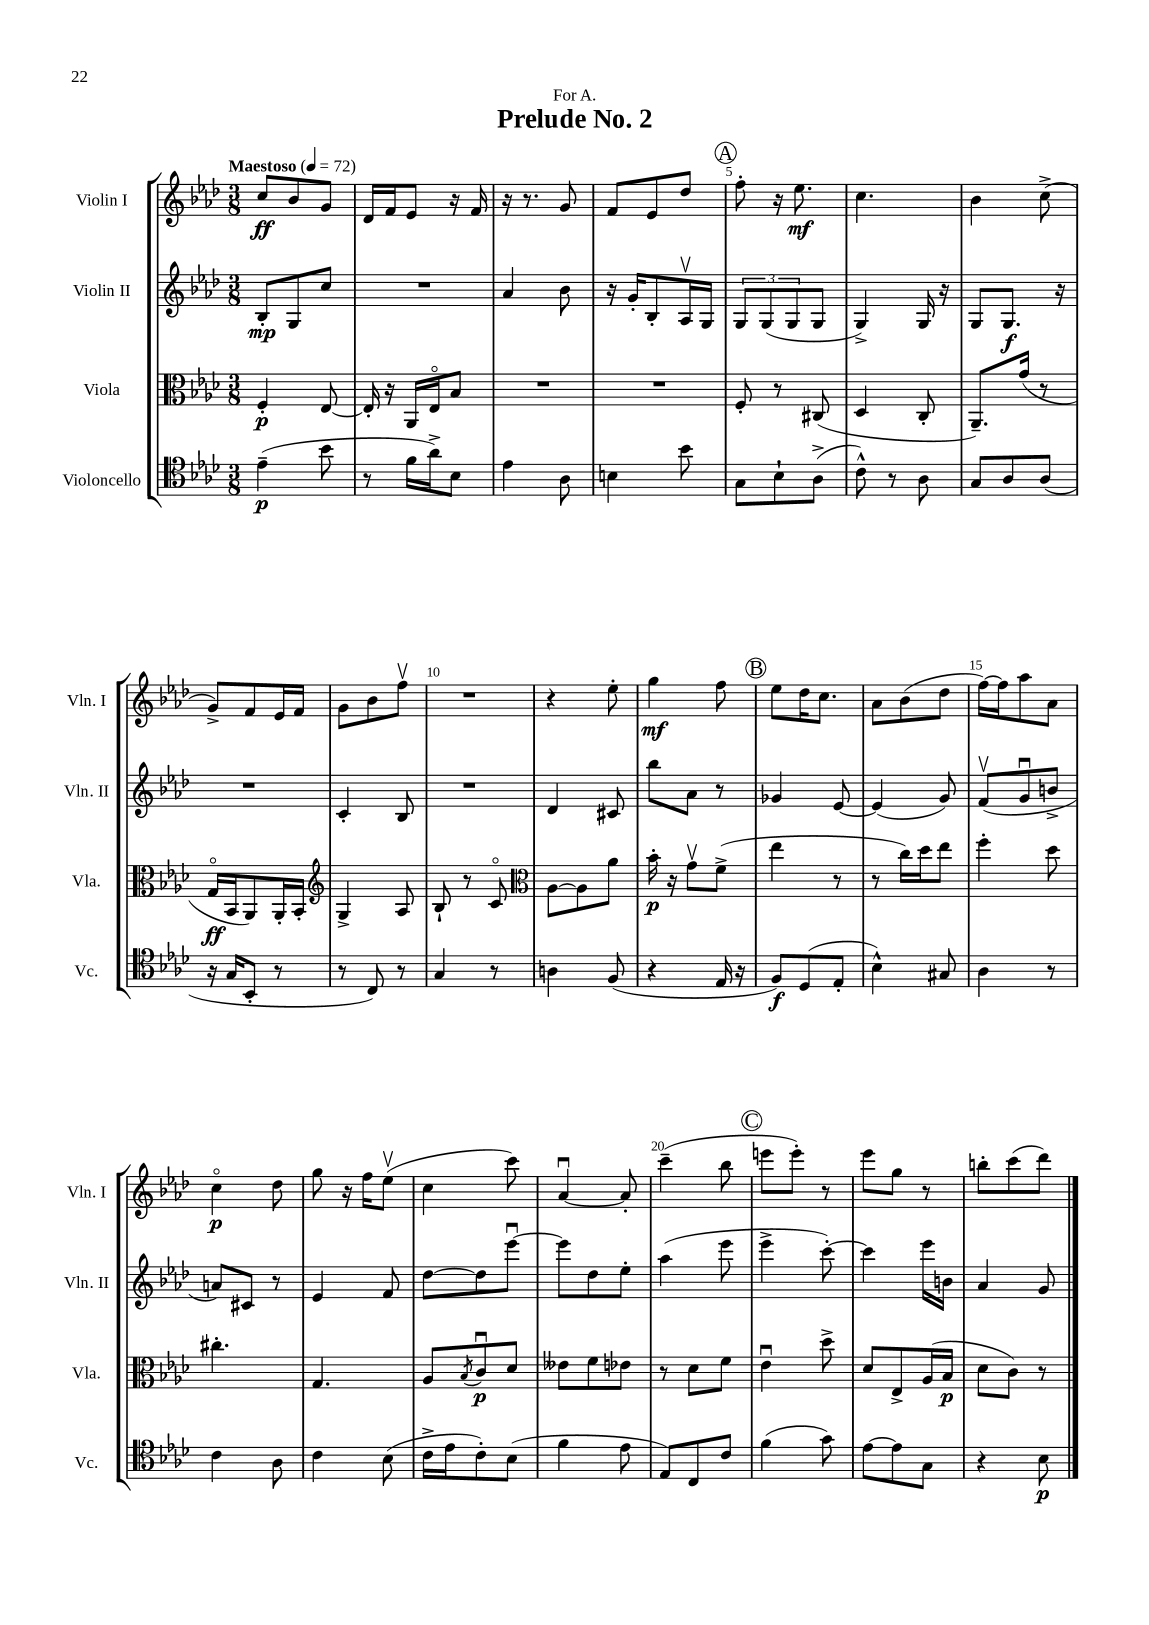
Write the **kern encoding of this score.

**kern	**kern	**kern	**kern
*staff4	*staff3	*staff2	*staff1
*clefC4	*clefC3	*clefG2	*clefG2
*k[b-e-a-d-]	*k[b-e-a-d-]	*k[b-e-a-d-]	*k[b-e-a-d-]
*M3/8	*M3/8	*M3/8	*M3/8
*MM72	*MM72	*MM72	*MM72
(4e-~	4F'	8B-'	8cc
.	.	8G	8b-
8b-	[8E-	8cc	8g
=	=	=	=
8r	16E-']	4.r	16d-
.	16r	.	16f
16f	16AA-	.	8e-
16a-^)	16E-o	.	.
8B-	8B-	.	16r
.	.	.	16f
=	=	=	=
4e-	4.r	4a-	16r
.	.	.	8.r
8A-	.	8b-	8g
=	=	=	=
4B	4.r	16r	8f
.	.	16g'	.
.	.	8B-'	8e-
8b-	.	16A-v	8dd-
.	.	16G	.
=	=	=	=
8G	8F'	12G	8ff'
.	.	(12G	.
8B-`	8r	.	16r
.	.	12G	.
.	.	.	8.ee-
(8A-^	(8C#	8G	.
=	=	=	=
8c^^)	4D-	4G^)	4.cc
8r	.	.	.
8A-	8C'	16G	.
.	.	16r	.
=	=	=	=
8G	8.AA-~)	8G	4b-
8A-	.	8.G	.
.	(16g	.	.
(8A-	8r	.	(8cc^
.	.	16r	.
=	=	=	=
16r	16Go	4.r	8g^)
16G	16BB-	.	.
8BB-'	8AA-)	.	8f
8r	16AA-'	.	16e-
.	16BB-'	.	16f
=	=	=	=
*	*clefG2	*	*
8r	4G^	4c'	8g
8C)	.	.	8b-
8r	8A-	8B-	8ffv
=	=	=	=
4G	8B-`	4.r	4.r
.	8r	.	.
8r	8co	.	.
=	=	=	=
*	*clefC3	*	*
4A	[8A-	4d-	4r
.	8A-]	.	.
(8F	8a-	8c#	8ee-'
=	=	=	=
4r	16b-'	8bb-	4gg
.	16r	.	.
.	8gv	8a-	.
16E-	(8f^	8r	8ff
16r	.	.	.
=	=	=	=
8F)	4ee-	4g-	8ee-
(8D-	.	.	16dd-
.	.	.	8.cc
8E-'	8r	[8e-	.
=	=	=	=
4B-^^)	8r	(4e-]	8a-
.	16cc)	.	(8b-
.	16dd-	.	.
8G#	8ee-	8g)	8dd-
=	=	=	=
4A-	4ff'	(8fv	[16ff)
.	.	.	16ff]
.	.	8gu	8aa-
8r	8dd-	8b^	8a-
=	=	=	=
4c	4.cc#'	8a)	4cco
.	.	8c#	.
8A-	.	8r	8dd-
=	=	=	=
4c	4.G	4e-	8gg
.	.	.	16r
.	.	.	16ff
(8B-	.	8f	(8ee-v
=	=	=	=
16c^	8A-	[8dd-	4cc
16e-	.	.	.
.	8qB-	.	.
8c')	8cu	8dd-]	.
(8B-	8d-	[8eee-u	8ccc)
=	=	=	=
4f	8e--	8eee-]	[4a-u
.	8f	8dd-	.
8e-	8e-	8ee-'	8a-']
=	=	=	=
8E-)	8r	(4aa-	(4ccc~
8C	8d-	.	.
8c	8f	8eee-	8bb-
=	=	=	=
(4f	4e-u	4eee-^	8eee
.	.	.	8eee')
8g)	8dd-^	[8ccc')	8r
=	=	=	=
[8e-	8d-	4ccc]	8eee-
8e-]	8E-^	.	8gg
8G	(16A-	16eee-	8r
.	16B-	16b	.
=	=	=	=
4r	8d-	4a-	8bb'
.	8c)	.	(8ccc
8B-	8r	8g	8ddd-)
==	==	==	==
*-	*-	*-	*-
